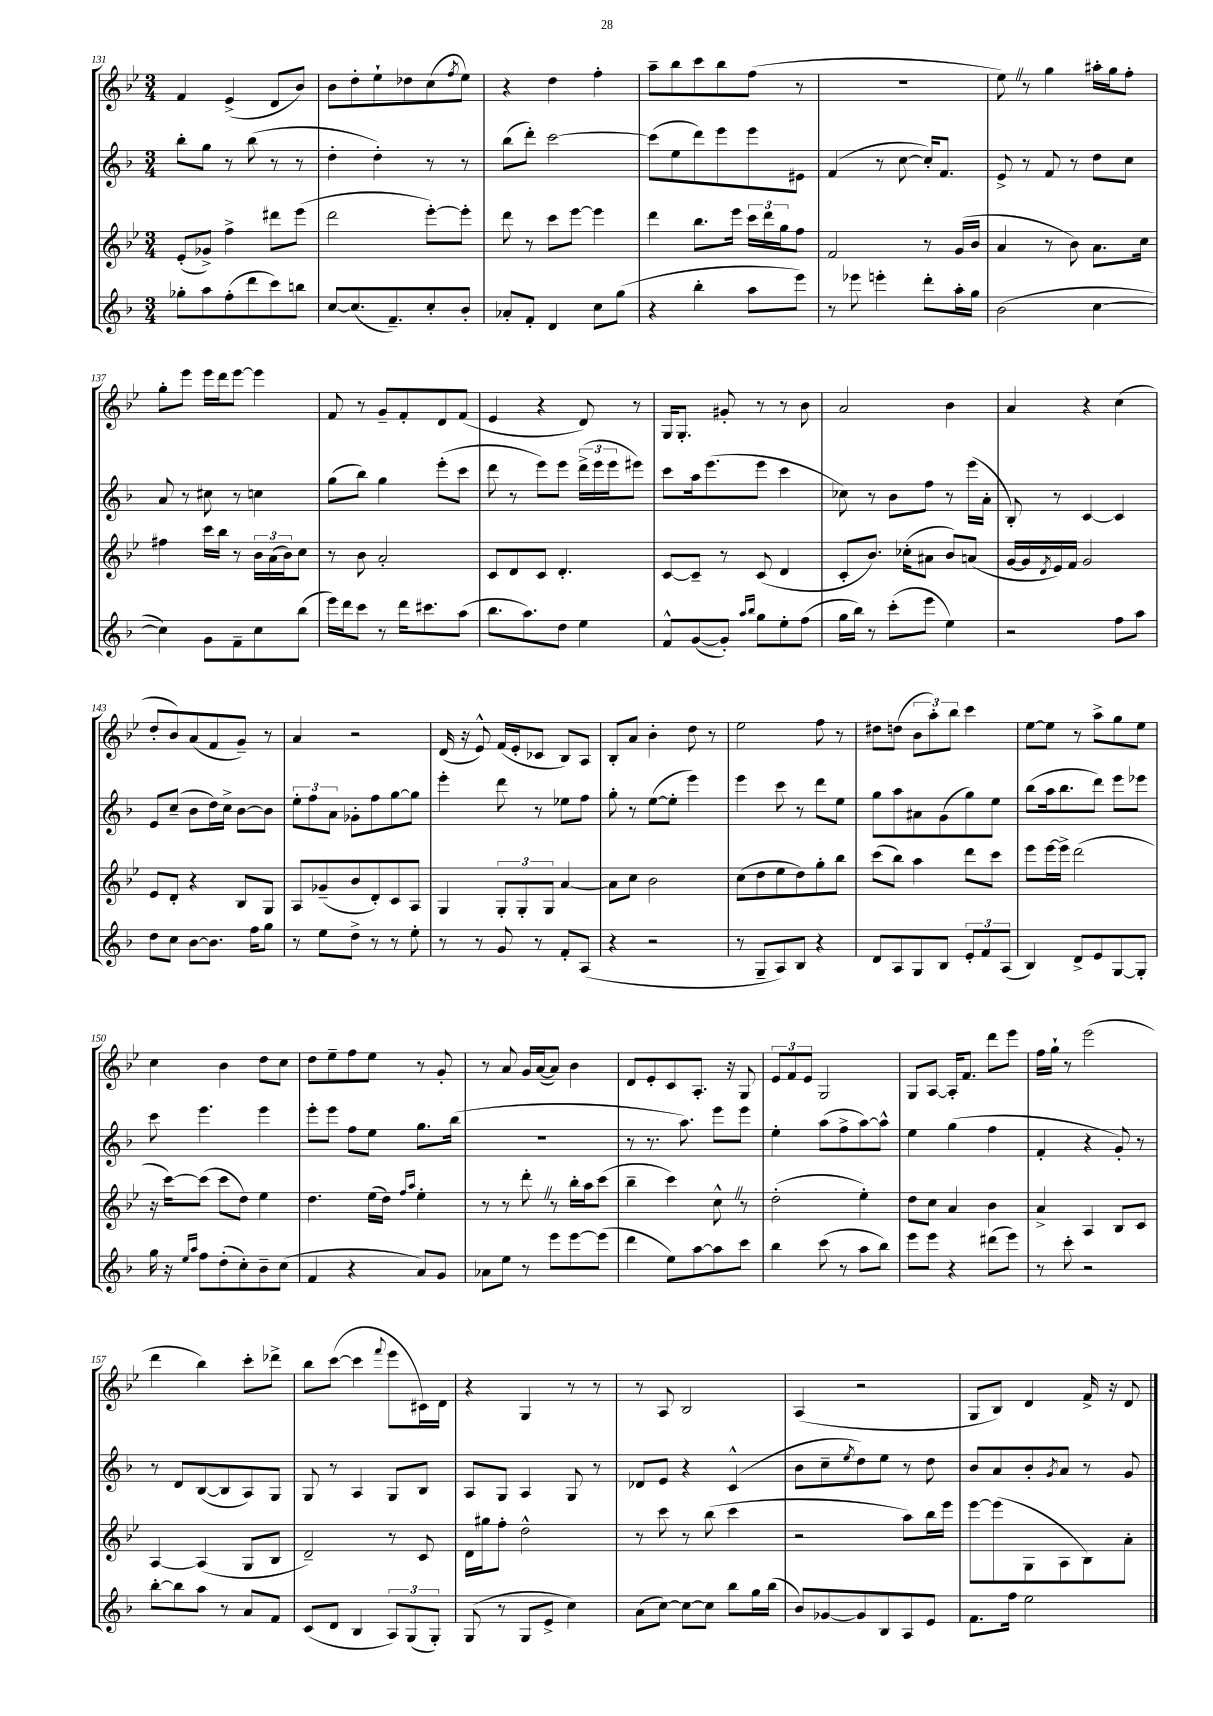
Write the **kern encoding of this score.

**kern	**kern	**kern	**kern
*part4	*part3	*part2	*part1
*staff4	*staff3	*staff2	*staff1
*clefG2	*clefG2	*clefG2	*clefG2
*k[b-]	*k[b-e-]	*k[b-]	*k[b-e-]
*M3/4	*M3/4	*M3/4	*M3/4
=131	=131	=131	=131
8gg-X'\L	(8e-'/L	8bb-'\L	4f/
8aa\	8g-X^/J)	8gg\J	.
(8ff'\	4ff^\	8r	(4e-^/
8ddd\	.	(8bb-\	.
8ccc\)	8ddd#X\L	8r	8d/L
8bbn\J	(8eee-\J	8r	8b-/J)
=132	=132	=132	=132
[8cc/L	2ddd\	4dd'\	8b-\L
(8.cc/]	.	.	8dd'\
.	.	4dd'\)	8ee-`\
8.f~/)	.	.	.
.	.	.	8dd-X\
8cc'/	[8eee-'\L)	8r	(8cc\
.	.	.	8qff/
8b-'/J	8eee-'\J]	8r	8ee-\J)
=133	=133	=133	=133
8a-X'/L	8ddd\	(8bb-\L	4r
8f'/J	8r	8ddd'\J)	.
4d/	8ccc\L	[2ccc\	4dd\
.	[8eee-\J	.	.
8cc\L	4eee-\]	.	4ff'\
(8gg\J	.	.	.
=134	=134	=134	=134
4r	4ddd\	(8ccc\L]	8aa~\L
.	.	8ee\	8bb-\
4bb-'\	8.bb-\L	8ddd\)	8ccc\
.	.	8eee\	8bb-\
.	16eee-\Jk	.	.
8aa\L	24ccc\LL	8eee\	(8ff\J
.	24ddd\	.	.
.	24gg\J	.	.
8eee\J)	8ff\J	8e#X\J	8r
=135	=135	=135	=135
8r	2f/	(4f/	2.r
8eee-X\	.	.	.
4eeen'\	.	8r	.
.	.	[8cc\	.
8ddd'\L	8r	16cc'/KL])	.
.	.	8.f/J	.
16aa'\L	(16g/LL	.	.
16gg\JJ	16b-/JJ	.	.
=136	=136	=136	=136
(2b-\	4a/	8e^/	8ee-Z\)
.	.	8r	8r
.	8r	8f/	4gg\
.	8b-\)	8r	.
[4cc\	8.a\L	8dd\L	16aa#X'\LL
.	.	.	16gg\J
.	.	8cc\J	8ff'\J
.	16cc\Jk	.	.
!!LO:LB:g=z
=137	=137	=137	=137
4cc\])	4ff#X\	8a/	8gg'\L
.	.	8r	8eee-\J
8g\L	16ccc\LL	8cc#X\	16eee-\LL
.	16bb-\JJ	.	16ddd\J
8f~\	8r	8r	[8eee-\J
8cc\	24b-\LL	4ccn\	4eee-\]
.	(24a\	.	.
.	24b-\J)	.	.
(8bb-\J	8cc\J	.	.
=138	=138	=138	=138
16eee\LL)	8r	(8gg\L	8f/
16ddd\J	.	.	.
8ccc\J	8b-\	8bb-\J)	8r
8r	2a'/	4gg\	8g~/L
16ddd\KL	.	.	8f'/
8.ccc#X\	.	.	.
.	.	(8eee'\L	8d/
(8aa\J	.	8ccc\J	(8f/J
=139	=139	=139	=139
8.bb-\L	8c/L	8ddd\	4e-/
.	8d/	8r	.
8.aa\)	.	.	.
.	8c/J	8eee\L)	4r
8dd\J	4.d'/	8eee\J	.
4ee\	.	(24ddd^\LL	8d/)
.	.	24eee\	.
.	.	24eee\J	.
.	.	8eee#X\J)	8r
=140	=140	=140	=140
8f^^/L	[8c/L	8ccc\L	16G/KL
.	.	.	8.G'/J
([8g/	8c~/J]	16aa\k	.
.	.	(8.eee\	.
8g'/J])	8r	.	8g#X'/
16qqaa/LL	.	.	.
16qqbb-/JJ	.	.	.
8gg\L	(8c/	8eee\J	8r
8ee'\	4d/	4ccc\	8r
(8ff\J	.	.	8b-\
=141	=141	=141	=141
16gg\LL	8c'/L	8cc-X\)	2a/
16bb-\JJ)	.	.	.
8r	8.b-/J)	8r	.
(8ccc'\L	.	8b-\L	.
.	(16cc-X'\KL	.	.
8eee\J	8a#X\J	8ff\J	.
4ee\)	8b-/L)	8r	4b-\
.	(8an/J	(16eee\LL	.
.	.	16a'\JJ	.
=142	=142	=142	=142
2r	[16g/LL	8B-'/)	4a/
.	16g/]	.	.
.	8qd/	.	.
.	16e-/)	8r	.
.	16f/JJ	.	.
.	2g/	[4c/	4r
8ff\L	.	4c/]	(4cc\
8aa\J	.	.	.
!!LO:LB:g=z
=143	=143	=143	=143
8dd\L	8e-/L	8e/L	8dd'/L
8cc\J	8d'/J	(8cc~/J	8b-/)
[8b-\L	4r	8b-\L	(8a/
8.b-\J]	.	16dd\L)	8f/
.	.	16cc^\JJ	.
.	8B-/L	[8b-\L	8g~/J)
16ff\KL	.	.	.
8gg\J	8G/J	8b-\J]	8r
=144	=144	=144	=144
8r	8A/L	12ee'\L	4a/
.	.	12ff\	.
8ee\L	(8g-X~/	.	.
.	.	12a\J	.
8dd^\J	8b-/	8g-X'\L	2r
8r	8d'/)	8ff\	.
8r	8c/	[8gg\	.
8ee'\	8A/J	8gg\J]	.
=145	=145	=145	=145
8r	4G/	4eee'\	(16d/
.	.	.	16r
8r	.	.	8e-^^/)
8g/	12G'/L	8ddd\	(16f/LL
.	.	.	16e-'/J
.	12G'/	.	.
8r	.	8r	8c-X/J
.	12G/J	.	.
8f'/L	[4a/	8ee-X\L	8B-/L)
(8A/J	.	8ff\J	8A/J
=146	=146	=146	=146
4r	8a\L]	8gg'\	8B-'/L
.	8cc\J	8r	8a/J
2r	2b-\	([8ee\L	4b-'\
.	.	8ee'\J]	.
.	.	4eee\)	8dd\
.	.	.	8r
=147	=147	=147	=147
8r	(8cc\L	4eee\	2ee-\
8G~/L	8dd\	.	.
8A/)	8ee-\	8ccc\	.
8B-/J	8dd\)	8r	.
4r	8gg'\	8ddd\L	8ff\
.	8bb-\J	8ee\J	8r
=148	=148	=148	=148
8d/L	(8ccc\L	8gg\L	8dd#X\L
8A/	8bb-\J)	8aa\	(8ddn\J
8G/	4aa\	8a#X\	12b-\L
.	.	.	12aa'\)
8B-/J	.	(8g\	.
.	.	.	12bb-\J
12e'/L	8ddd\L	8gg\)	4ccc\
12f/	.	.	.
.	8ccc\J	8ee\J	.
(12A/J	.	.	.
=149	=149	=149	=149
4B-/)	8eee-\L	(8bb-\L	[8ee-\L
.	[16eee-\L	16aa\k	8ee-\J]
.	16eee-^\JJ]	8.bb-\	.
8d^/L	(2ddd\	.	8r
8e/	.	8ddd\J)	8aa^\L
[8G/	.	8eee\L	8gg\
8G'/J]	.	8eee-X\J	8ee-\J
!!LO:LB:g=z
=150	=150	=150	=150
16gg\	16r	8ccc\	4cc\
16r	[16ccc\KL)	.	.
16qqee/LL	.	.	.
16qqaa/JJ	.	.	.
8ff\L	(8ccc\J]	4.eee\	.
(8dd'\	8ccc\L	.	4b-\
8cc'\)	8dd\J)	.	.
8b-~\	4ee-\	4eee\	8dd\L
(8cc\J	.	.	8cc\J
=151	=151	=151	=151
4f/	4.dd\	8eee'\L	8dd\L
.	.	8eee\J	8ee-~\
4r	.	8ff\L	8ff\
.	(16ee-\LL	8ee\J	8ee-\J
.	16dd\JJ)	.	.
.	16qqff/LL	.	.
.	16qqaa/JJ	.	.
8a/L)	4ee-'\	8.gg\L	8r
8g/J	.	.	8g'/
.	.	(16bb-\Jk	.
=152	=152	=152	=152
8a-X\L	8r	2.r	8r
8ee\J	8r	.	8a/
8r	8ddd'Z\	.	16g/LL
.	.	.	([16a/J
8eee\L	8r	.	8a/J])
[8eee\	16bb-'\LL	.	4b-\
.	16aa\J	.	.
(8eee\J]	(8ccc\J	.	.
=153	=153	=153	=153
4ddd\	4bb-~\	8r	8d/L
.	.	8.r	8e-'/
8ee\L)	4ccc\)	.	8c/
.	.	8.aa\)	.
[8aa\	.	.	8.A'/J
8aa\]	8cc^^Z\	8eee\L	.
.	.	.	16r
8ccc\J	8r	8eee\J	8G/
=154	=154	=154	=154
4bb-\	(2dd'\	4ee'\	12e-/L
.	.	.	12f/
.	.	.	12e-/J
(8ccc\	.	(8aa\L	2G/
8r	.	8ff^\	.
8aa\L	4ee-'\)	[8aa\)	.
8bb-\J)	.	8aa^^\J]	.
=155	=155	=155	=155
8eee\L	8dd\L	4ee\	8G/L
8eee\J	8cc\J	.	[8A/J
4r	4a/	(4gg\	16A'/KL]
.	.	.	8.f/J
(8ddd#X\L	4b-\	4ff\	8ddd\L
8eee\J)	.	.	8eee-\J
=156	=156	=156	=156
8r	4a^/	4f'/	16ff\LL
.	.	.	16gg`\JJ
8ccc'\	.	.	8r
2r	4A/	4r	(2eee-\
.	8B-/L	8g'/)	.
.	8c/J	8r	.
!!LO:LB:g=z
=157	=157	=157	=157
[8bb-'\L	[4A/	8r	4ddd\
8bb-\]	.	8d/L	.
8aa\J	(4A/]	([8B-/	4bb-\)
8r	.	8B-/]	.
8a/L	8G/L	8A/)	8ccc'\L
8f/J	8B-/J	8G/J	8ddd-X^\J
=158	=158	=158	=158
(8c/L	2d~/)	8G/	8bb-\L
8d/J	.	8r	([8ccc\J
4B-/	.	4A/	4ccc\]
.	.	.	8qqfff/
12A/L)	8r	8G/L	8eee-\L
(12G/	.	.	.
.	8c/	8B-/J	16c#X\L)
12G'/J)	.	.	.
.	.	.	16d\JJ
=159	=159	=159	=159
(8G/	16d\LL	8A/L	4r
.	16gg#X\J	.	.
8r	8ff'\J	8G/J	.
8G/L	2dd^^\	4A/	4G/
8e^/J	.	.	.
4cc\)	.	8G/	8r
.	.	8r	8r
=160	=160	=160	=160
(8a\L	8r	8d-X/L	8r
[8cc\J)	8ccc\	8e/J	8A/
8cc\L_	8r	4r	2B-/
8cc\J]	(8bb-\	.	.
8bb-\L	4ccc\	(4c^^/	.
16gg\L	.	.	.
(16bb-\JJ	.	.	.
=161	=161	=161	=161
8b-/L)	2r	8b-\L	(4A/
[8g-X/	.	8cc~\	.
.	.	8qee/	.
8g-/]	.	8dd\)	2r
8B-/	.	8ee\J	.
8A/	8aa\L)	8r	.
8e/J	16bb-\L	8dd\	.
.	16eee-\JJ	.	.
=162	=162	=162	=162
8.f\L	[8eee-\L	8b-/L	8G/L
.	(8eee-\]	8a/	8B-/J)
16ff\Jk	.	.	.
2ee\	8G\	8b-'/	4d/
.	.	8qg/	.
.	8A\	8a/J	.
.	8B-\)	8r	16f^/
.	.	.	16r
.	8a'\J	8g/	8d/
==	==	==	==
*-	*-	*-	*-
